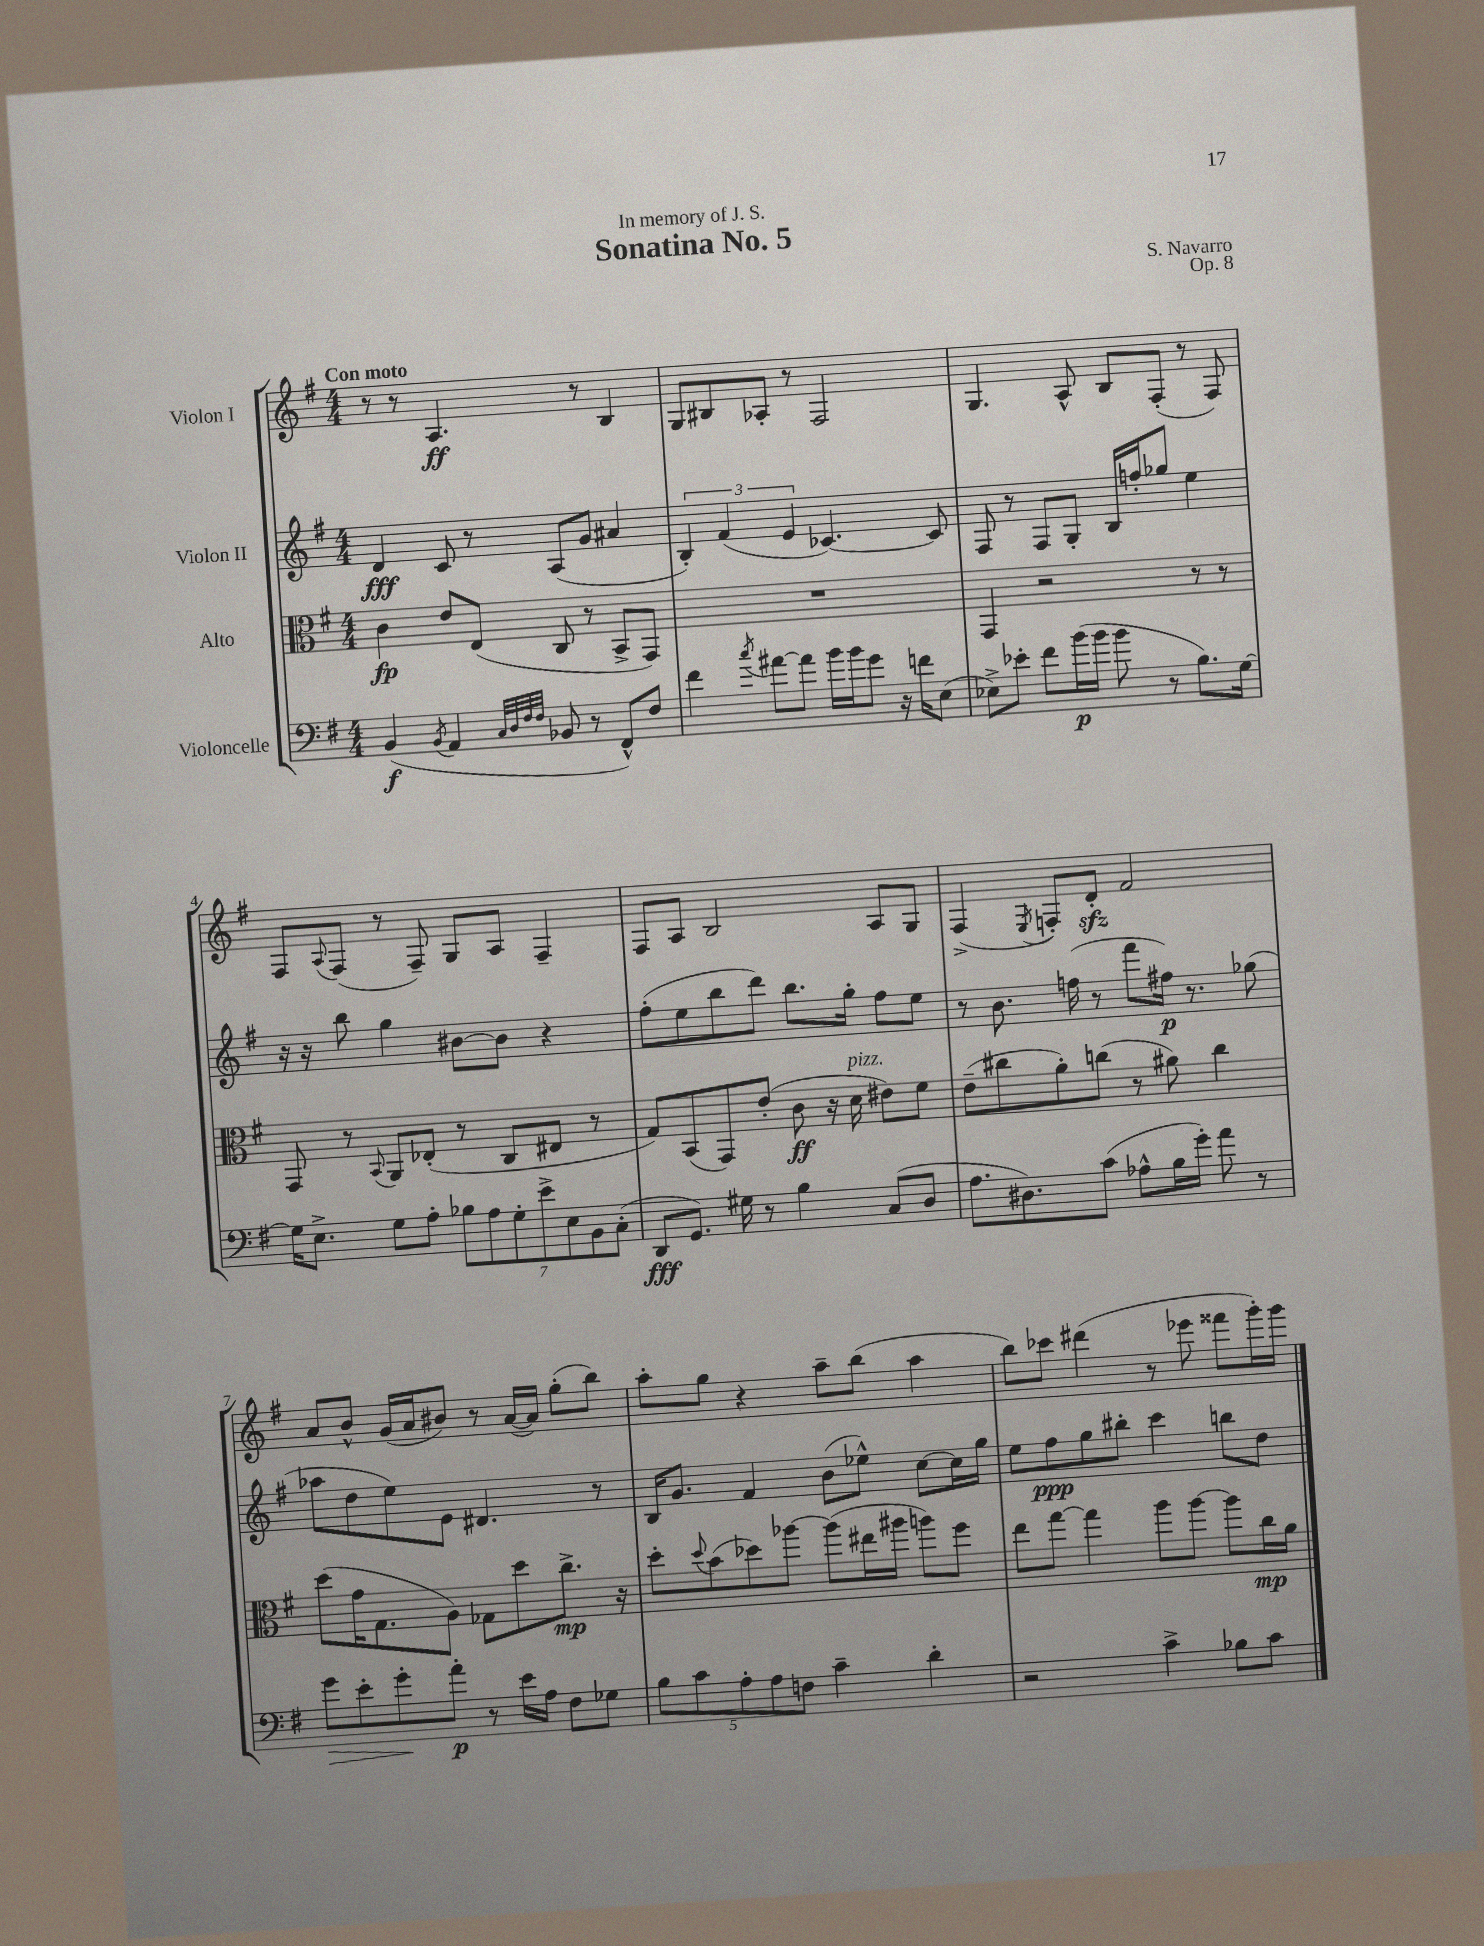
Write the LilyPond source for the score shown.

\header { title = "Sonatina No. 5" composer = "S. Navarro" dedication = "In memory of J. S." opus = "Op. 8" }
<<
\new StaffGroup <<
\new Staff = "s0" \with { instrumentName = "Violon I" } {
    \clef treble \key g \major \numericTimeSignature \time 4/4 \tempo "Con moto"
    r8 r8 a4.\ff r8 b4 |
    g8 bis8 aes8-. r8 fis2 |
    g4. a8-^ b8 fis8-.( r8 fis8) |
    fis8 \appoggiatura { a8 } fis8( r8 fis8--) g8 a8 fis4-- |
    fis8 a8 b2 a8 g8 |
    fis4->( \acciaccatura { e8 } f8-.) d'8-.\sfz fis'2 |
    a'8 b'8-^ g'16( a'16 bis'8) r8 a'16~( a'16) g''8-.( b''8) |
    a''8-. g''8 r4 a''8-- b''8( a''4 |
    b''8) ces'''8 dis'''4( r8 ees'''8 fisis'''8 g'''16-.) g'''16 \bar "|." |
}
\new Staff = "s1" \with { instrumentName = "Violon II" } {
    \clef treble \key g \major \numericTimeSignature \time 4/4
    d'4\fff c'8 r8 a8( g'8 ais'4 |
    \tuplet 3/2 { b4-.) fis'4( e'4 } ces'4.~) ces'8 |
    fis8 r8 fis8 g8-. b16 f''16-. ges''8 e''4 |
    r16 r16 b''8 g''4 bis'8~ bis'8 r4 |
    fis''8-.( e''8 b''8 d'''8) b''8. g''16-. fis''8 e''8 |
    r8 b'8. f''16( r8 fis'''8 fis''16\p) r8. ges''8( |
    aes''8 d''8 e''8) e'8 dis'4. r8 |
    b16 g'8. fis'4 b'8( ees''8-^) c''8~ c''16 g''16 |
    e''8 fis''8\ppp g''8 bis''8-. c'''4 b''8 d''8 \bar "|." |
}
\new Staff = "s2" \with { instrumentName = "Alto" } {
    \clef alto \key g \major \numericTimeSignature \time 4/4
    c'4\fp e'8 e8( c8 r8 b,8-> g,8) |
    R1 |
    g,4 r2 r8 r8 |
    g,8 r8 \appoggiatura { b,8 } a,8 ees8-.( r8 c8 eis8 r8 |
    g8) b,8( g,8) e'8-.( c'8\ff r16 d'16^\markup { \italic "pizz." } eis'8) fis'8 |
    e'8--( cis''8 a'8-.) c''8( r8 ais'8) c''4 |
    d''8( g'16 g8. a8) ges8 d''8 c''8.->\mp r16 |
    d''8-. \appoggiatura { d''8 } b'8( des''8) aes''8~ aes''8( eis''16 ais''16 a''8) fis''8 |
    e''8 g''8~ g''4 a''8 a''8~ a''8 c''16\mp a'16 \bar "|." |
}
\new Staff = "s3" \with { instrumentName = "Violoncelle" } {
    \clef bass \key g \major \numericTimeSignature \time 4/4
    b,4\f( \acciaccatura { b,8 } a,4 \grace { c32 d32 fis32 fis32 } bes,8 r8 fis,8-^) fis8 |
    fis'4 \acciaccatura { c''8 } ais'8~ ais'8 b'16 b'16 g'8 r16 f'16 e8( |
    ees8->) ees'8-. fis'8 b'16\p( b'16 b'8 r8 b8.) g16~ |
    g16 e8.-> g8 a8-. \tuplet 7/4 { bes8 a8 g8-. e'8-> e8 b,8 c8-.( } |
    d,8\fff g,8.) gis16 r8 b4 c8( d8 |
    a8. dis8.) c'8( aes8-^ b16 g'16-.) a'8 r8 |
    g'8\> e'8-. g'8-.\! a'8-.\p r8 e'16 a16 fis8 ges8 |
    \tuplet 5/4 { b8 c'8 a8-. a8 f8 } c'4-- d'4-. |
    r2 c'4-> bes8 c'8 \bar "|." |
}
>>
>>
